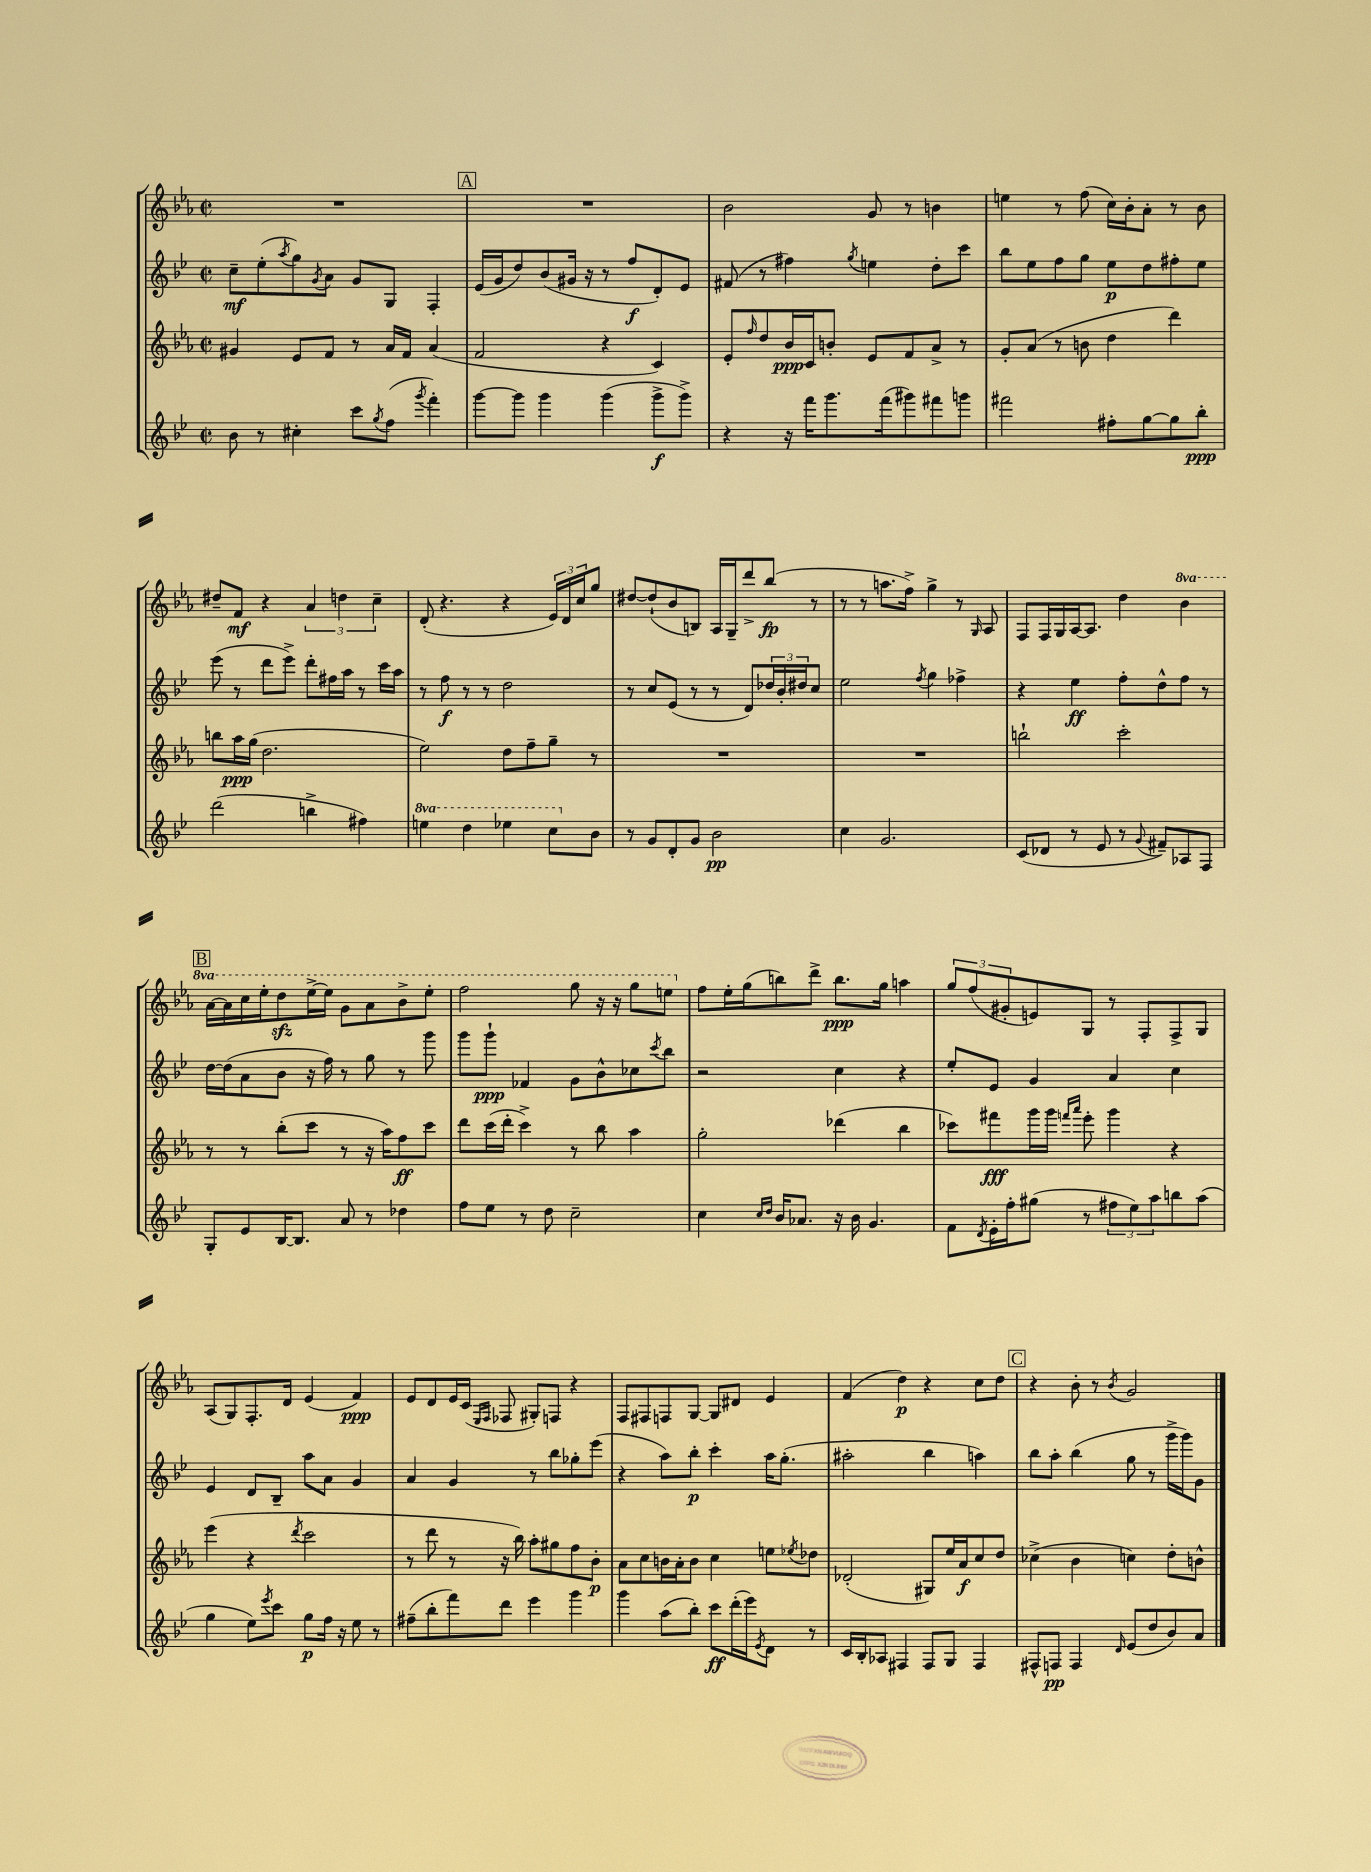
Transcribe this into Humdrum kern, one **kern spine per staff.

**kern	**dynam	**kern	**dynam	**kern	**dynam	**kern	**dynam
*part4	*part4	*part3	*part3	*part2	*part2	*part1	*part1
*staff4	*staff4	*staff3	*staff3	*staff2	*staff2	*staff1	*staff1
*clefG2	*	*clefG2	*	*clefG2	*	*clefG2	*
*k[b-e-]	*	*k[b-e-a-]	*	*k[b-e-]	*	*k[b-e-a-]	*
*M2/2	*	*M2/2	*	*M2/2	*	*M2/2	*
*met(c|)	*	*met(c|)	*	*met(c|)	*	*met(c|)	*
=76	=76	=76	=76	=76	=76	=76	=76
8b-\	.	4g#X/	.	8cc~\L	mf	1r	.
8r	.	.	.	(8ee-'\	.	.	.
.	.	.	.	8qaa/	.	.	.
4cc#X'\	.	8e-/L	.	8gg\)	.	.	.
.	.	.	.	8qg/	.	.	.
.	.	8f/J	.	8a\J	.	.	.
8ccc\L	.	8r	.	8g/L	.	.	.
8qgg/	.	.	.	.	.	.	.
(8ff\J	.	16a-/LL	.	8G/J	.	.	.
.	.	16f/JJ	.	.	.	.	.
8qggg/	.	.	.	.	.	.	.
4fff'\)	.	(4a-/	.	4F'/	.	.	.
!!LO:REH:place=s1:t=A
=77	=77	=77	=77	=77	=77	=77	=77
[8ggg\L	.	2f/	.	(16e-/LL	.	1r	.
.	.	.	.	16g/J	.	.	.
8ggg\J]	.	.	.	8dd/)	.	.	.
4ggg\	.	.	.	(8b-/	.	.	.
.	.	.	.	16g#X/Jk	.	.	.
.	.	.	.	16r	.	.	.
(4ggg\	.	4r	.	8r	.	.	.
.	.	.	.	8ff/L	f	.	.
8ggg^\L	f	4c/)	.	8d'/)	.	.	.
8ggg^\J)	.	.	.	8e-/J	.	.	.
=78	=78	=78	=78	=78	=78	=78	=78
4r	.	8e-'/L	.	(8f#X/	.	2b-\	.
.	.	16qqff/	.	.	.	.	.
.	.	8dd/	.	8r	.	.	.
16r	.	16b-/L	ppp	4ff#X\)	.	.	.
16fff\KL	.	16c/J	.	.	.	.	.
8.ggg\	.	8bn'/J	.	.	.	.	.
.	.	.	.	8qgg/	.	.	.
.	.	8e-/L	.	4een\	.	8g/	.
(16fff\k	.	.	.	.	.	.	.
8ggg#X\)	.	8f/	.	.	.	8r	.
8fff#X\	.	8a-^/J	.	8dd'\L	.	4bn\	.
8gggn\J	.	8r	.	8ccc\J	.	.	.
=79	=79	=79	=79	=79	=79	=79	=79
2fff#X\	.	8g'/L	.	8bb-\L	.	4een\	.
.	.	(8a-/J	.	8ee-\	.	.	.
.	.	8r	.	8ff\	.	8r	.
.	.	8bn\	.	8gg\J	.	(8ff\	.
8ff#X'\L	.	4dd\	.	8ee-\L	p	16cc\LL)	.
.	.	.	.	.	.	16b-'\J	.
[8gg\	.	.	.	8dd\	.	8a-'\J	.
8gg\]	.	4ddd\)	.	8ff#X'\	.	8r	.
8bb-'\J	ppp	.	.	8ee-\J	.	8b-\	.
!!LO:LB:g=z
=80	=80	=80	=80	=80	=80	=80	=80
(2ddd\	.	8bbn\L	.	(8eee-\	.	8dd#X~/L	.
.	.	16aa-\L	ppp	8r	.	8f/J	mf
.	.	(16gg\JJ	.	.	.	.	.
.	.	2.dd\	.	8ddd\L	.	4r	.
.	.	.	.	8eee-^\J)	.	.	.
4bbn^\	.	.	.	8ddd'\L	.	6a-/	.
.	.	.	.	16ff#X\L	.	.	.
.	.	.	.	.	.	6ddn\	.
.	.	.	.	16aa\JJ	.	.	.
4ff#X\)	.	.	.	8r	.	.	.
.	.	.	.	.	.	6cc~\	.
.	.	.	.	16ccc\LL	.	.	.
.	.	.	.	16aa\JJ	.	.	.
=81	=81	=81	=81	=81	=81	=81	=81
*8va	*	*	*	*	*	*	*
4eeen\	.	2ee-\)	.	8r	.	(8d'/	.
.	.	.	.	8ff\	f	4.r	.
4ddd\	.	.	.	8r	.	.	.
.	.	.	.	8r	.	.	.
4eee-X\	.	8dd\L	.	2dd\	.	4r	.
.	.	8ff~\	.	.	.	.	.
8ccc\L	.	8gg~\J	.	.	.	24e-/LL)	.
.	.	.	.	.	.	24d/	.
.	.	.	.	.	.	24cc/J	.
*X8va	*	*	*	*	*	*	*
8b-\J	.	8r	.	.	.	8gg/J	.
=82	=82	=82	=82	=82	=82	=82	=82
8r	.	1r	.	8r	.	[8dd#X/L	.
8g/L	.	.	.	8cc/L	.	(8dd#`/]	.
8d'/	.	.	.	(8e-/J	.	8b-/	.
8g/J	.	.	.	8r	.	8Bn/J)	.
2b-\	pp	.	.	8r	.	16A-/LL	.
.	.	.	.	.	.	16G~/J	.
.	.	.	.	8d/L)	.	8ddd^/	.
.	.	.	.	24dd-X/L	.	(8bb-/J	fp
.	.	.	.	24b-'/	.	.	.
.	.	.	.	24dd#X/J	.	.	.
.	.	.	.	8cc/J	.	8r	.
=83	=83	=83	=83	=83	=83	=83	=83
4cc\	.	1r	.	2ee-\	.	8r	.
.	.	.	.	.	.	8r	.
2.g/	.	.	.	.	.	8.aan\L	.
.	.	.	.	.	.	16ff^\Jk)	.
.	.	.	.	8qff/	.	.	.
.	.	.	.	4gg\	.	4gg^\	.
.	.	.	.	4ff-X^\	.	8r	.
.	.	.	.	.	.	16qqG/	.
.	.	.	.	.	.	8A-/	.
=84	=84	=84	=84	=84	=84	=84	=84
(8c/L	.	2bbn`\	.	4r	.	8F/L	.
8d-X/J	.	.	.	.	.	16F/L	.
.	.	.	.	.	.	16G/	.
8r	.	.	.	4ee-\	ff	[16A-/J	.
.	.	.	.	.	.	8.A-/J]	.
8e-/	.	.	.	.	.	.	.
8r	.	2ccc'\	.	8ff'\L	.	4dd\	.
8qqg/	.	.	.	.	.	.	.
8f#X~/L)	.	.	.	8dd^^\	.	.	.
*	*	*	*	*	*	*8va	*
8A-X/	.	.	.	8ff\J	.	4bb-\	.
8F/J	.	.	.	8r	.	.	.
!!LO:LB:g=z
!!LO:REH:place=s1:t=B
=85	=85	=85	=85	=85	=85	=85	=85
8G'/L	.	8r	.	[16dd\LL	.	[16aa-\LL	.
.	.	.	.	(16dd\J]	.	16aa-\]	.
8e-/	.	8r	.	8a\	.	16ccc\	.
.	.	.	.	.	.	16eee-'\J	.
[16B-/K	.	(8bb-'\L	.	8b-\J	.	8dddzz\	.
8.B-/J]	.	.	.	.	.	.	.
.	.	8ccc\J	.	16r	.	[16eee-^\L	.
.	.	.	.	16ff\)	.	16eee-\JJ]	.
8a/	.	8r	.	8r	.	8gg\L	.
8r	.	16r	.	8gg\	.	8aa-\	.
.	.	16aa-\KL)	.	.	.	.	.
4dd-X\	.	8ff\	ff	8r	.	8bb-^\	.
.	.	8ccc\J	.	8ggg\	.	8eee-'\J	.
=86	=86	=86	=86	=86	=86	=86	=86
8ff\L	.	8ddd\L	.	8ggg\L	.	2fff\	.
8ee-\J	.	(16ccc\L	.	8ggg`\J	ppp	.	.
.	.	16ddd'\JJ	.	.	.	.	.
8r	.	4ccc^\)	.	4f-X/	.	.	.
8dd\	.	.	.	.	.	.	.
2cc~\	.	8r	.	8g\L	.	8ggg\	.
.	.	8bb-\	.	8b-^^\	.	16r	.
.	.	.	.	.	.	16r	.
.	.	4aa-\	.	8cc-X\	.	8ggg\L	.
.	.	.	.	8qccc/	.	.	.
.	.	.	.	8bb-\J	.	8eeen\J	.
=87	=87	=87	=87	=87	=87	=87	=87
*	*	*	*	*	*	*X8va	*
4cc\	.	2gg'\	.	2r	.	8ff\L	.
.	.	.	.	.	.	16ee-'\L	.
.	.	.	.	.	.	(16gg\J	.
16qqcc/LL	.	.	.	.	.	.	.
16qqdd/JJ	.	.	.	.	.	.	.
16b-/KL	.	.	.	.	.	8bbn\)	.
8.a-X/J	.	.	.	.	.	.	.
.	.	.	.	.	.	8ddd^\J	.
16r	.	(4ddd-X\	.	4cc\	.	8.bb\L	ppp
16b-\	.	.	.	.	.	.	.
4.g/	.	.	.	.	.	.	.
.	.	.	.	.	.	16gg\Jk	.
.	.	4bb-\	.	4r	.	4aan\	.
=88	=88	=88	=88	=88	=88	=88	=88
8f\L	.	8ccc-X\L)	.	8ee-'/L	.	12gg/L	.
.	.	.	.	.	.	(12ff/	.
8qd/	.	.	.	.	.	.	.
16e-'\L	.	8fff#X\	fff	8e-/J	.	.	.
.	.	.	.	.	.	12g#X'/	.
16ff'\J	.	.	.	.	.	.	.
(8gg#X\J	.	16ggg\L	.	4g/	.	8en/)	.
.	.	16ggg\JJ	.	.	.	.	.
.	.	16qqfffn/LL	.	.	.	.	.
.	.	16qqaaa-/JJ	.	.	.	.	.
8r	.	8eee-'\	.	.	.	8G/J	.
12ff#X\L	.	4ggg\	.	4a/	.	8r	.
12ee-\)	.	.	.	.	.	.	.
.	.	.	.	.	.	8F'/L	.
12aa\	.	.	.	.	.	.	.
8bbn\	.	4r	.	4cc\	.	8F^/	.
(8aa\J	.	.	.	.	.	8G/J	.
!!LO:LB:g=z
=89	=89	=89	=89	=89	=89	=89	=89
4gg\	.	(4eee-\	.	4e-/	.	(8A-/L	.
.	.	.	.	.	.	8G/)	.
8ee-\L)	.	4r	.	8d/L	.	8.F'/	.
8qeee-/	.	.	.	.	.	.	.
8ccc\J	.	.	.	8B-~/J	.	.	.
.	.	.	.	.	.	16d/Jk	.
.	.	8qddd/	.	.	.	.	.
8gg\L	p	2ccc\	.	8aa\L	.	(4e-/	.
16ff\Jk	.	.	.	8a\J	.	.	.
16r	.	.	.	.	.	.	.
8ee-\	.	.	.	4g/	.	4f/)	ppp
8r	.	.	.	.	.	.	.
=90	=90	=90	=90	=90	=90	=90	=90
(8ff#X~\L	.	8r	.	4a/	.	8e-/L	.
8bb-'\	.	8ddd\	.	.	.	8d/	.
8fff\)	.	8r	.	4g/	.	16e-/L	.
.	.	.	.	.	.	(16c/JJ	.
.	.	.	.	.	.	16qqE-/LL	.
.	.	.	.	.	.	16qqF/JJ	.
8ddd\J	.	16r	.	.	.	8F-X/	.
.	.	16bb-\)	.	.	.	.	.
4eee-\	.	8aa-'\L	.	8r	.	8G#X'/L)	.
.	.	8gg#X\	.	8bb-\L	.	8Fn/J	.
4ggg\	.	8ff\	.	8gg-X'\	.	4r	.
.	.	8b-'\J	p	(8eee-\J	.	.	.
=91	=91	=91	=91	=91	=91	=91	=91
4ggg\	.	8a-\L	.	4r	.	8F/L	.
.	.	8cc\	.	.	.	8F#X/	.
(8aa\L	.	16bn\L	.	8aa\L)	.	8Fn/	.
.	.	16a-'\J	.	.	.	.	.
8bb-'\J)	.	8b\J	.	8bb-'\J	p	[8G/J	.
8ccc\L	ff	4cc\	.	4ccc'\	.	8G/L]	.
(16ddd'\L	.	.	.	.	.	8d#X/J	.
16eee-\J)	.	.	.	.	.	.	.
8qe-/	.	.	.	.	.	.	.
8d\J	.	8een\L	.	16aa\KL	.	4e-/	.
.	.	.	.	(8.gg'\J	.	.	.
.	.	8qee-X/	.	.	.	.	.
8r	.	8dd-X\J	.	.	.	.	.
=92	=92	=92	=92	=92	=92	=92	=92
16c/LL	.	(2d-X'/	.	2aa#X'\	.	(4f/	.
16B-'/J	.	.	.	.	.	.	.
8A-X/J	.	.	.	.	.	.	.
4F#X/	.	.	.	.	.	4dd\)	p
8F#/L	.	8G#X/L)	.	4bb-\	.	4r	.
8G/J	.	16ee-/L	.	.	.	.	.
.	.	16a-/J	f	.	.	.	.
4F#/	.	8cc/	.	4aan\)	.	8cc\L	.
.	.	8dd/J	.	.	.	8dd\J	.
!!LO:REH:place=s1:t=C
=93	=93	=93	=93	=93	=93	=93	=93
8F#X^^/L	.	(4cc-X^\	.	8bb-\L	.	4r	.
8Fn/J	pp	.	.	8aa'\J	.	.	.
4F/	.	4b-\	.	(4bb-\	.	8b-'\	.
.	.	.	.	.	.	8r	.
16qqd/	.	.	.	.	.	8qb-/	.
(8e-/L	.	4ccn\)	.	8gg\	.	2g/	.
8dd/	.	.	.	8r	.	.	.
8b-/)	.	8dd'\L	.	16ggg^\LL	.	.	.
.	.	.	.	16ggg\J)	.	.	.
8a/J	.	8bn^^\J	.	8g\J	.	.	.
==	==	==	==	==	==	==	==
*-	*-	*-	*-	*-	*-	*-	*-
